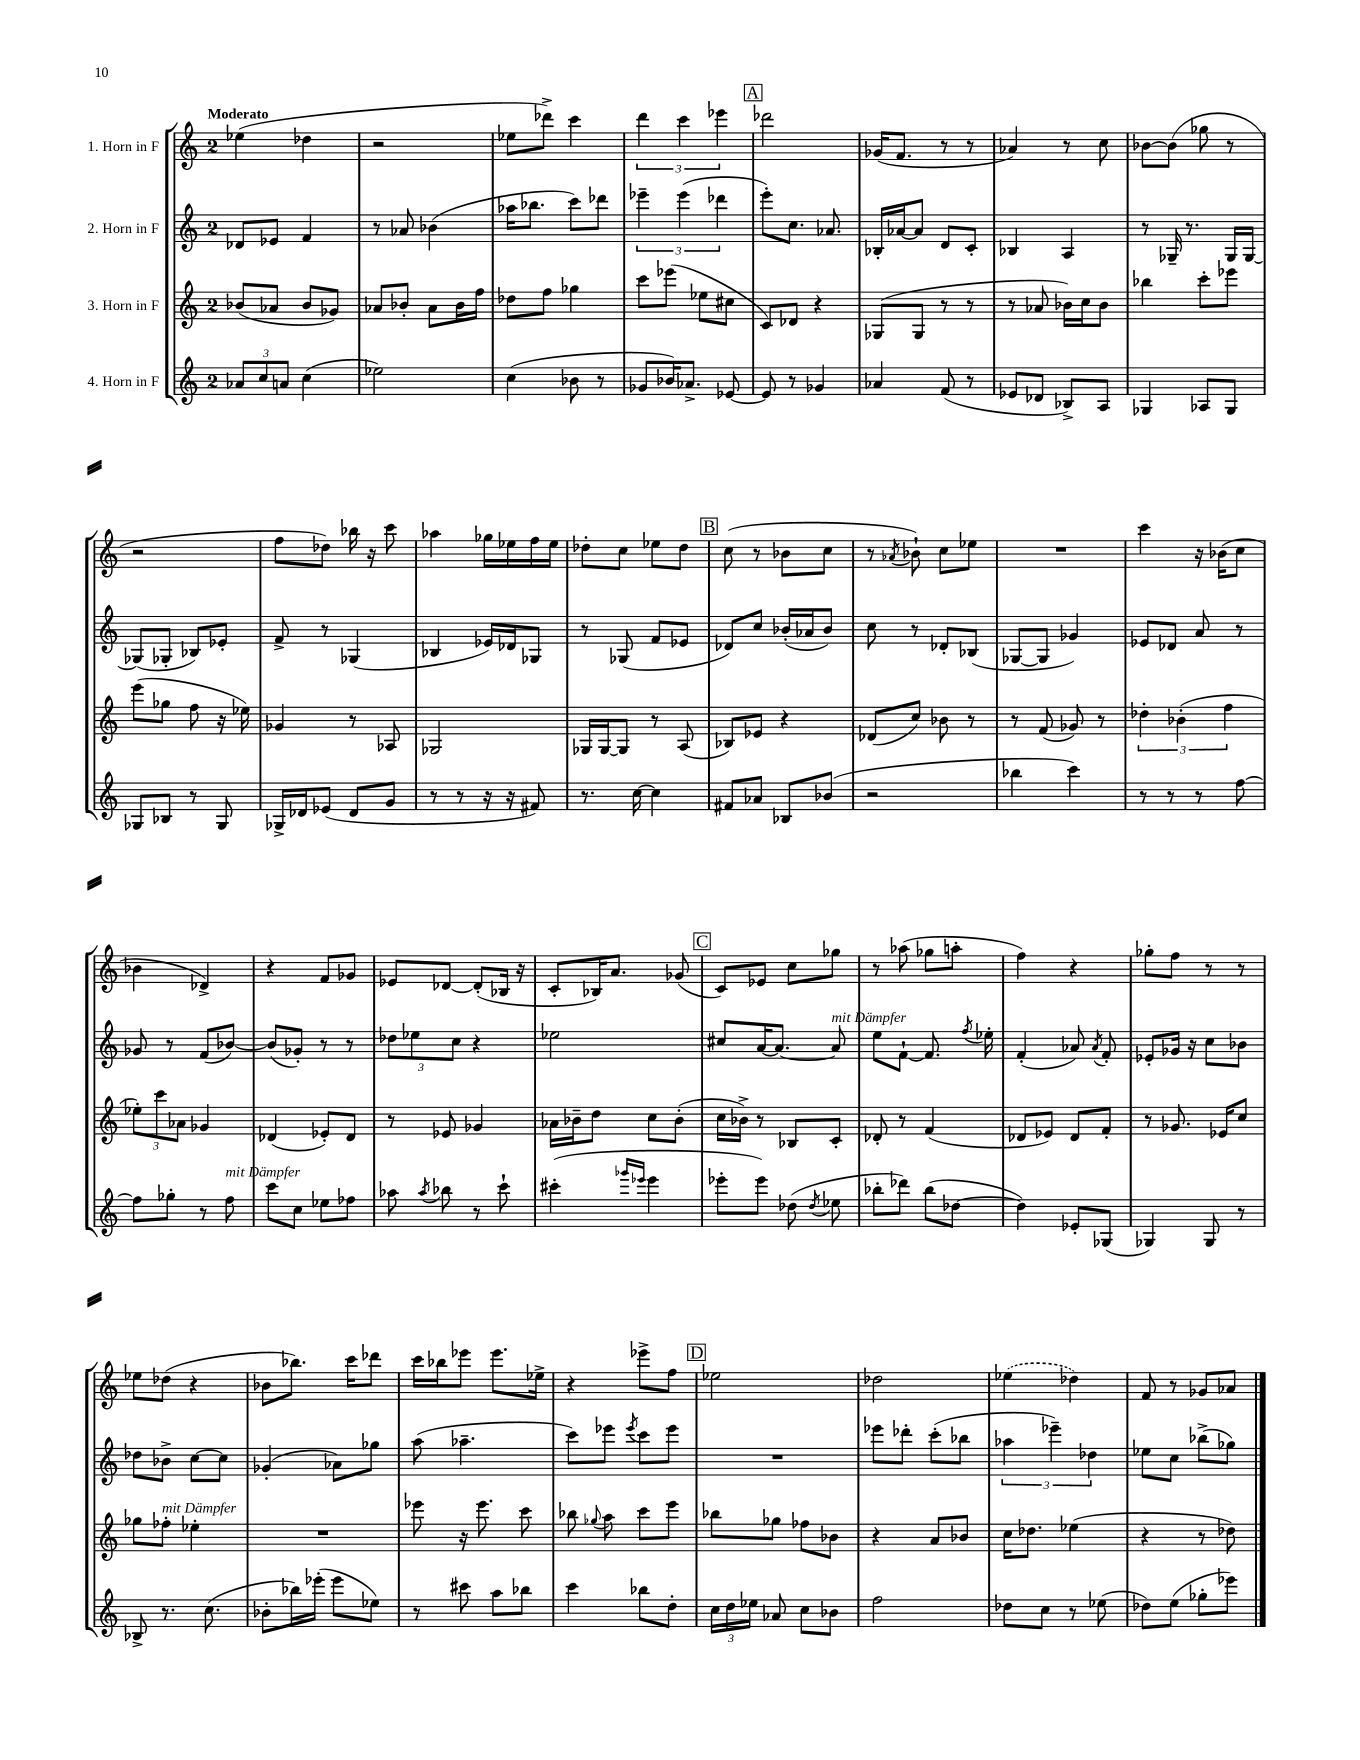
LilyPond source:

<<
\new StaffGroup <<
\new Staff = "s0" \with { instrumentName = "1. Horn in F" } {
    \clef treble \key c \major \once \override Staff.TimeSignature.style = #'single-digit \time 2/4 \tempo "Moderato"
    \autoBeamOff ees''4( des''4 |
    r2 |
    ees''8[ des'''8]->) c'''4 |
    \tuplet 3/2 { d'''4 c'''4 ees'''4 } |
    \mark \markup { \box "A" } des'''2 |
    ges'16[( f'8.] r8 r8 |
    aes'4) r8 c''8 |
    bes'8[~ bes'8]( ges''8 r8 |
    r2 |
    f''8[ des''8]) bes''16 r16 c'''8 |
    aes''4 ges''16[ ees''16 f''16 ees''16] |
    des''8[-. c''8] ees''8[ des''8] |
    \mark \markup { \box "B" } c''8( r8 bes'8[ c''8] |
    r8 \acciaccatura { aes'8 } bes'8-!) c''8[ ees''8] |
    R2 |
    c'''4 r16 bes'16[( c''8] |
    bes'4 des'4->) |
    r4 f'8[ ges'8] |
    ees'8[ des'8]~ des'8[-.( bes16] r16 |
    c'8[-. bes16) a'8.] ges'8( |
    \mark \markup { \box "C" } c'8[) ees'8] c''8[ ges''8] |
    r8 aes''8( ges''8[ a''8]-. |
    f''4) r4 |
    ges''8[-. f''8] r8 r8 |
    ees''8[ des''8]( r4 |
    bes'8[ bes''8.]) c'''16[ des'''8] |
    c'''16[ bes''16 ees'''8] ees'''8.[ ees''16]-> |
    r4 ees'''8[-> f''8] |
    \mark \markup { \box "D" } ees''2 |
    des''2 |
    \once \slurDashed ees''4( des''4) |
    f'8 r8 ges'8[ aes'8] \bar "|." |
}
\new Staff = "s1" \with { instrumentName = "2. Horn in F" } {
    \clef treble \key c \major \once \override Staff.TimeSignature.style = #'single-digit \time 2/4
    \autoBeamOff des'8[ ees'8] f'4 |
    r8 aes'8 bes'4( |
    aes''16[ bes''8.] c'''8[) des'''8] |
    \tuplet 3/2 { ees'''4-- ees'''4( des'''4 } |
    \mark \markup { \box "A" } e'''8[-.) c''8.] aes'8. |
    bes16[-. aes'16~ aes'8] d'8[ c'8]-. |
    bes4 a4 |
    r8 ges16-- r8. ges16[ ges16]~ |
    ges8[( ges8]-. bes8[) ees'8]-. |
    f'8-> r8 ges4( |
    bes4 ees'16[) des'16 ges8] |
    r8 ges8( f'8[ ees'8] |
    \mark \markup { \box "B" } des'8[) c''8] bes'16[-.( aes'16 bes'8]) |
    c''8 r8 des'8[-. bes8]( |
    ges8[~ ges8] ges'4) |
    ees'8[ des'8] a'8 r8 |
    ges'8 r8 f'8[( bes'8]~) |
    bes'8[( ges'8]-.) r8 r8 |
    \tuplet 3/2 { des''8[ ees''8 c''8] } r4 |
    ees''2 |
    \mark \markup { \box "C" } cis''8[ a'16~ a'8.]~ a'8^\markup { \italic "mit Dämpfer" } |
    e''8[ f'8]~-! f'8. \acciaccatura { f''8 } ees''16-. |
    f'4-.( aes'8) \acciaccatura { aes'8 } f'8-. |
    ees'8[-. ges'16] r16 c''8[ bes'8] |
    des''8[ bes'8]-> c''8[~ c''8] |
    ges'4-.( aes'8[) ges''8] |
    a''8( aes''4.-- |
    c'''8[) ees'''8] \acciaccatura { ees'''8 } c'''8[ ees'''8] |
    \mark \markup { \box "D" } R2 |
    ees'''8[ des'''8]-. c'''8[-.( bes''8] |
    \tuplet 3/2 { aes''4 ees'''4--) des''4 } |
    ees''8[ c''8] bes''8[->( ges''8]) \bar "|." |
}
\new Staff = "s2" \with { instrumentName = "3. Horn in F" } {
    \clef treble \key c \major \once \override Staff.TimeSignature.style = #'single-digit \time 2/4
    \autoBeamOff bes'8[( aes'8] bes'8[ ges'8]) |
    aes'8[ bes'8]-. aes'8[ bes'16 f''16] |
    des''8[ f''8] ges''4 |
    c'''8[ ees'''8]( ees''8[ cis''8] |
    \mark \markup { \box "A" } c'8[) des'8] r4 |
    ges8[( ges8] r8 r8 |
    r8 aes'8 bes'16[) c''16 bes'8] |
    bes''4 c'''8[-. ees'''8] |
    e'''8[( ges''8] f''8 r16 ees''16) |
    ges'4 r8 aes8 |
    ges2 |
    ges16[ ges16~ ges8] r8 a8( |
    \mark \markup { \box "B" } bes8[) ees'8] r4 |
    des'8[( c''8]) bes'8 r8 |
    r8 f'8( ges'8) r8 |
    \tuplet 3/2 { des''4-. bes'4-.( f''4 } |
    \tuplet 3/2 { ees''8[-.) c'''8 aes'8] } ges'4 |
    des'4( ees'8[-.) des'8] |
    r8 ees'8 ges'4 |
    aes'16[ bes'16-- d''8] c''8[ bes'8]-.( |
    \mark \markup { \box "C" } c''16[ bes'16]->) r8 bes8[ c'8]-. |
    des'8-. r8 f'4( |
    des'8[ ees'8]) des'8[ f'8]-. |
    r8 ges'8. ees'16[ c''8] |
    ges''8[ fes''8]-.^\markup { \italic "mit Dämpfer" } ees''4-. |
    R2 |
    ees'''8 r16 ees'''8. c'''8 |
    bes''8 \appoggiatura { ges''8 } a''8 c'''8[ e'''8] |
    \mark \markup { \box "D" } bes''8[ ges''8] fes''8[ bes'8] |
    r4 a'8[ bes'8] |
    c''16[ des''8.] ees''4( |
    r4 r8 des''8) \bar "|." |
}
\new Staff = "s3" \with { instrumentName = "4. Horn in F" } {
    \clef treble \key c \major \once \override Staff.TimeSignature.style = #'single-digit \time 2/4
    \autoBeamOff \tuplet 3/2 { aes'8[ c''8 a'8] } c''4( |
    ees''2) |
    c''4( bes'8 r8 |
    ges'8[ bes'16) aes'8.]-> ees'8~ |
    \mark \markup { \box "A" } ees'8 r8 ges'4 |
    aes'4 f'8( r8 |
    ees'8[ des'8] bes8[->) a8] |
    ges4 aes8[ ges8] |
    ges8[ bes8] r8 ges8 |
    ges16[-> des'16 ees'8]( des'8[ g'8] |
    r8 r8 r16 r16 fis'8) |
    r8. c''16~ c''4 |
    \mark \markup { \box "B" } fis'8[ aes'8] bes8[ bes'8]( |
    r2 |
    bes''4 c'''4) |
    r8 r8 r8 f''8~ |
    f''8[ ges''8]-. r8 f''8^\markup { \italic "mit Dämpfer" } |
    c'''8[ c''8] ees''8[ fes''8] |
    aes''8 \acciaccatura { aes''8 } bes''8 r8 c'''8-! |
    cis'''4-.( \grace { ges'''16[ ees'''16] } ees'''4 |
    \mark \markup { \box "C" } ees'''8[-. ees'''8]) des''8( \acciaccatura { des''8 } ees''8 |
    bes''8[-. des'''8]) bes''8[( des''8]~ |
    des''4) ees'8[-. ges8]( |
    ges4) ges8 r8 |
    bes8-> r8. c''8.( |
    bes'8[-. bes''16) ees'''16]-.( ees'''8[ ees''8]) |
    r8 cis'''8 a''8[ bes''8] |
    c'''4 bes''8[ d''8]-. |
    \mark \markup { \box "D" } \tuplet 3/2 { c''16[ d''16 ees''16] } aes'8 c''8[ bes'8] |
    f''2 |
    des''8[ c''8] r8 ees''8( |
    des''8[) e''8]( ges''8[-. ees'''8]) \bar "|." |
}
>>
>>
\layout { \context { \Score \remove "Bar_number_engraver" } }
